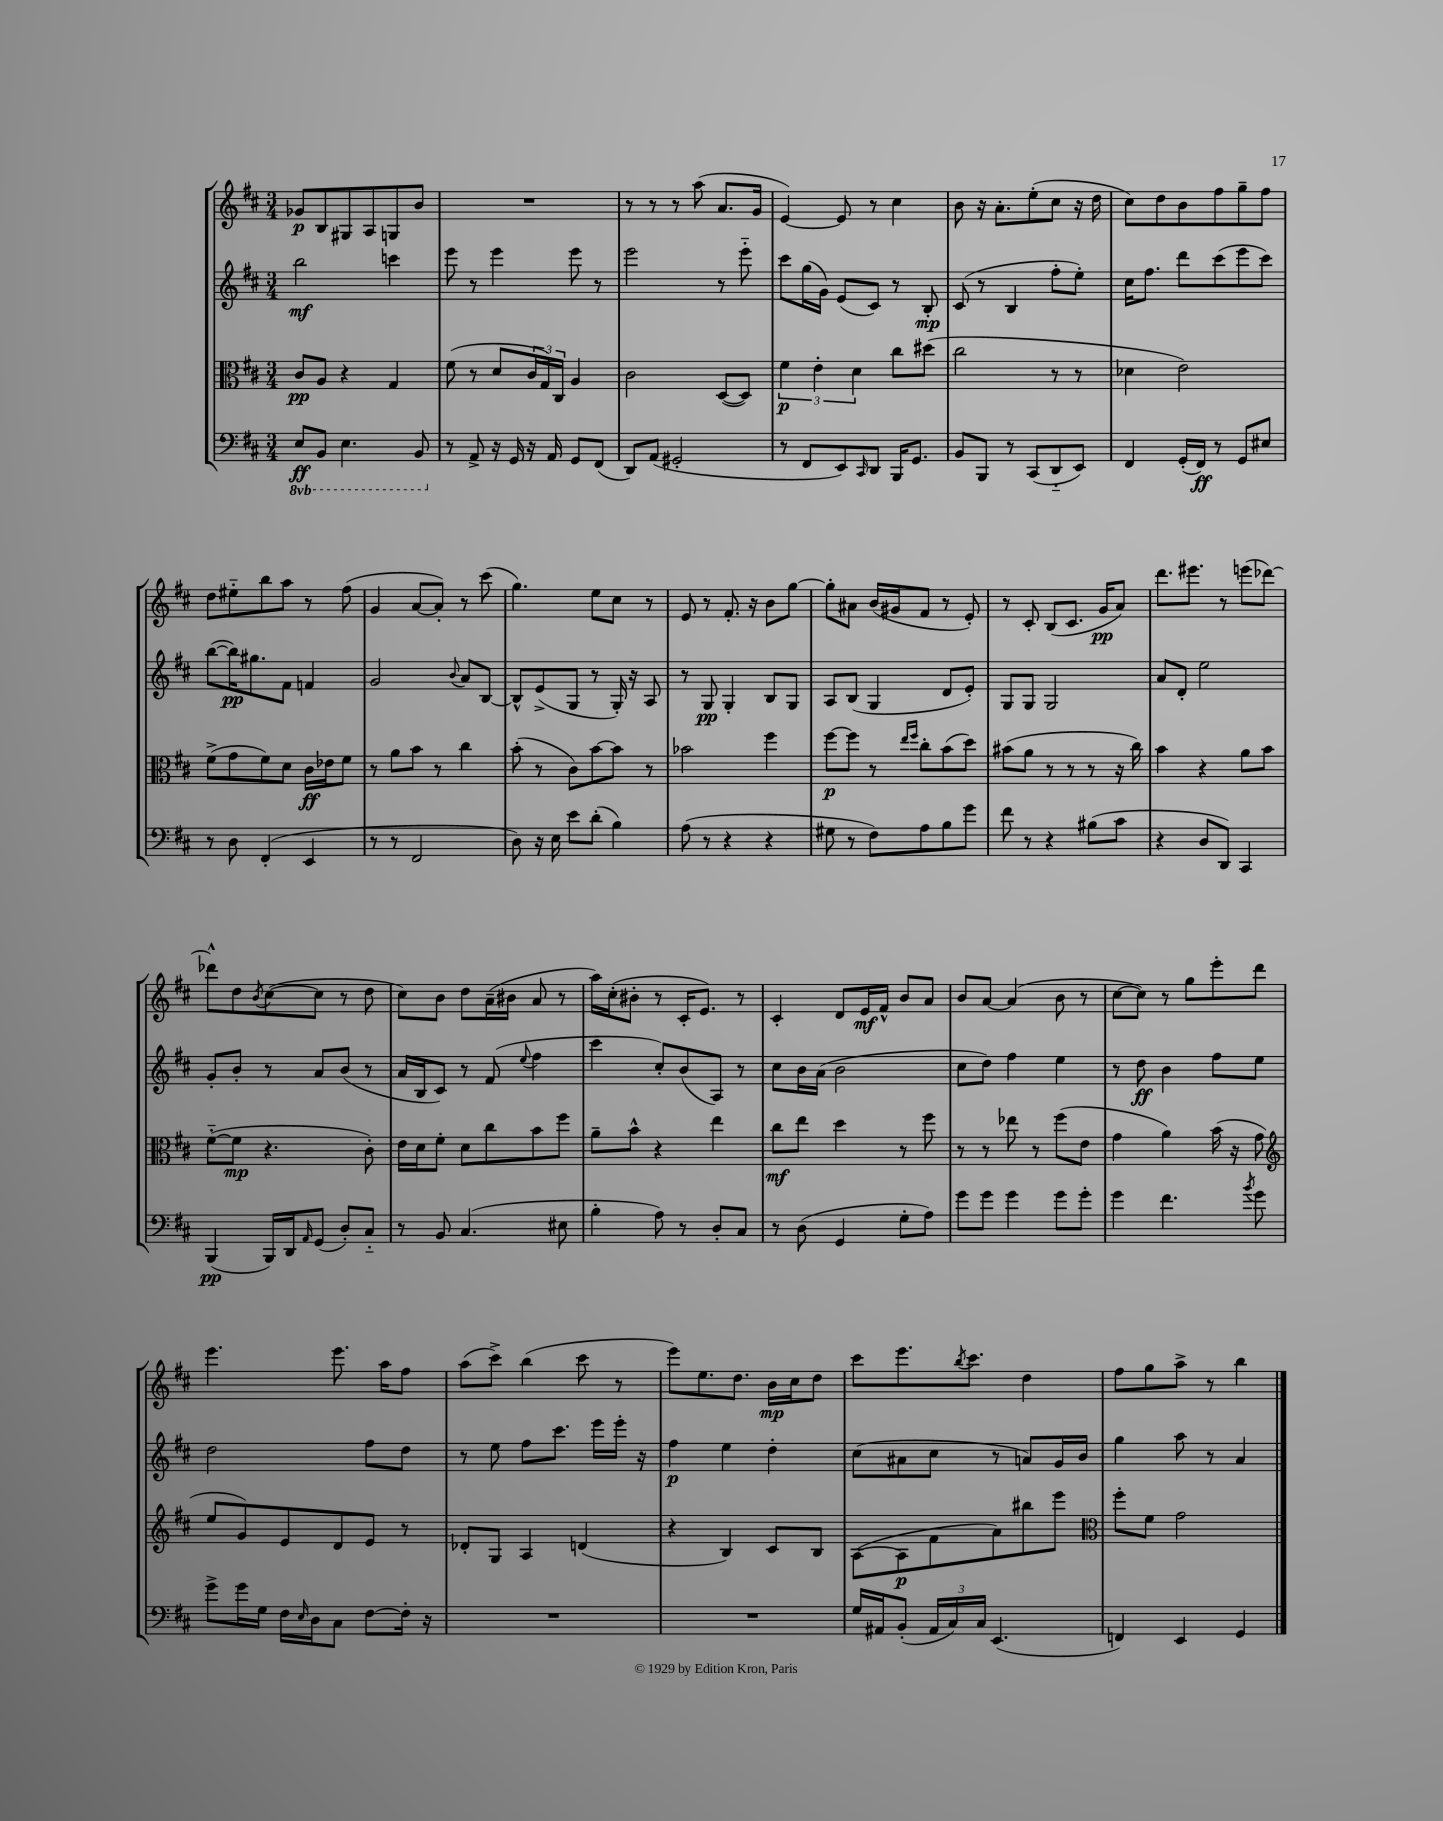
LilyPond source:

<<
\new StaffGroup <<
\new Staff = "s0" {
    \clef treble \key d \major \numericTimeSignature \time 3/4
    ges'8\p b8 gis8 a8 g8 b'8 |
    R2. |
    r8 r8 r8 a''8( a'8. g'16 |
    e'4~) e'8 r8 cis''4 |
    b'8 r16 a'8.-. e''8-.( cis''8 r16 d''16 |
    cis''8) d''8 b'8 fis''8 g''8-- fis''8 |
    d''8 eis''8-_ b''8 a''8 r8 fis''8( |
    g'4 a'8~ a'8-.) r8 cis'''8( |
    g''4.) e''8 cis''8 r8 |
    e'8 r8 fis'8.-. r16 b'8 g''8~ |
    g''8-. ais'8 b'16( gis'16 fis'8 r8 e'8-.) |
    r8 cis'8-. b8( cis'8. g'16\pp a'8) |
    d'''8. eis'''8. r8 e'''8( des'''8~) |
    des'''8-^ d''8 \acciaccatura { b'8 } cis''8~( cis''8 r8 d''8 |
    cis''8) b'8 d''8 a'16--( bis'16 a'8 r8 |
    a''16) cis''16-.( bis'8-. r8 cis'16-. e'8.) r8 |
    cis'4-. d'8 e'16\mf fis'16-^ b'8 a'8 |
    b'8 a'8~ a'4( b'8 r8 |
    cis''8~ cis''8) r8 g''8 e'''8-. d'''8 |
    e'''4. e'''8. a''16 fis''8 |
    a''8( cis'''8->) b''4( cis'''8 r8 |
    e'''8) e''8. d''8. b'16\mp cis''16 d''8 |
    cis'''8 e'''8. \acciaccatura { b''8 } cis'''8. d''4 |
    fis''8 g''8 a''8-> r8 b''4 \bar "|." |
}
\new Staff = "s1" {
    \clef treble \key d \major \numericTimeSignature \time 3/4
    b''2\mf c'''4 |
    e'''8 r8 e'''4 e'''8 r8 |
    e'''2 r8 e'''8-_ |
    cis'''8 g''16( g'16) e'8( cis'8) r8 b8-.\mp |
    cis'8( r8 b4 fis''8-. e''8-.) |
    cis''16 fis''8. d'''8 cis'''8( e'''8 cis'''8) |
    b''8~( b''16\pp) gis''8. fis'8 f'4 |
    g'2 \appoggiatura { b'8 } a'8 b8~ |
    b8-^ e'8->( g8 r8 g16-.) r16 a8 |
    r8 g8\pp g4-. b8 g8 |
    a8 b8( g4 d'8 e'8-.) |
    g8 g8 g2 |
    a'8 d'8-. e''2 |
    g'8-. b'8-. r8 a'8 b'8( r8 |
    a'16 b16 cis'8) r8 fis'8( \appoggiatura { e''8 } fis''4 |
    cis'''4 cis''8-.) b'8( a8) r8 |
    cis''8 b'16 a'16( b'2 |
    cis''8 d''8) fis''4 e''4 |
    r8 d''8\ff b'4 fis''8 e''8 |
    d''2 fis''8 d''8 |
    r8 e''8 fis''8 cis'''8. e'''16 e'''16-. r16 |
    fis''4\p e''4 d''4-. |
    cis''8( ais'8 cis''8 r8 a'8) g'16 b'16 |
    g''4 a''8 r8 a'4 \bar "|." |
}
\new Staff = "s2" {
    \clef alto \key d \major \numericTimeSignature \time 3/4
    cis'8\pp a8 r4 g4 |
    fis'8( r8 d'8 \tuplet 3/2 { cis'16 g16) cis16 } a4 |
    cis'2 d8~( d8) |
    \tuplet 3/2 { fis'4\p e'4-. d'4 } cis''8 dis''8( |
    cis''2 r8 r8 |
    des'4 e'2) |
    fis'8->( g'8 fis'8) d'8 cis'16\ff ees'16 fis'8 |
    r8 a'8 b'8 r8 cis''4 |
    b'8-.( r8 cis'8) b'8~ b'8 r8 |
    bes'2 fis''4 |
    fis''8~\p fis''8 r8 \grace { e''16 fis''16 } cis''8-. b'8( d''8) |
    bis'8( a'8 r8 r8 r8 r16 cis''16) |
    b'4 r4 a'8 b'8 |
    fis'8~-_( fis'8\mp r4. cis'8-.) |
    e'16 d'16 fis'8-. d'8 cis''8 b'8 fis''8 |
    a'8-- b'8-^ r4 e''4 |
    cis''8\mf e''8 d''4 r8 fis''8 |
    r8 r8 ees''8 r8 fis''8( e'8 |
    g'4 a'4) b'16( r16 g'8 |
    \clef treble e''8 g'8) e'8 d'8 e'8 r8 |
    des'8-. g8 a4 d'4( |
    r4 b4) cis'8 b8 |
    a8~( a8\p fis'8 a'8) bis''8 e'''8 |
    \clef alto fis''8-. fis'8 g'2 \bar "|." |
}
\new Staff = "s3" {
    \clef bass \key d \major \numericTimeSignature \time 3/4 \set Staff.ottavationMarkups = #ottavation-simple-ordinals
    \ottava #-1 e,8\ff b,,8 e,4. b,,8 \ottava #0 |
    r8 a,8-> r16 g,16 r16 a,16 g,8 fis,8( |
    d,8) a,8( gis,2-. |
    r8 fis,8 e,8) \grace { cis,16 } d,8 b,,16 g,8. |
    b,8 b,,8 r8 cis,8( d,8-_ e,8) |
    fis,4 g,16-.( fis,16\ff) r8 g,8 eis8 |
    r8 d8 fis,4-.( e,4 |
    r8 r8 fis,2 |
    d8) r16 e16 e'8 d'8-.( b4) |
    a8( r8 r4 r4 |
    gis8 r8 fis8) a8 b8 g'8 |
    fis'8 r8 r4 bis8( cis'8 |
    r4 d8 d,8) cis,4 |
    b,,4\pp( b,,16) d,16 \grace { a,16 } g,8( d8-.) cis8-_ |
    r8 b,8 cis4.( eis8 |
    b4-. a8) r8 d8-. cis8 |
    r8 d8( g,4 g8-. a8) |
    g'8 g'8 g'4 g'8 g'8-. |
    g'4 fis'4. \acciaccatura { b'8 } g'8 |
    g'8-> g'16 g16 fis16 \grace { e16 } d16 cis8 fis8~ fis16-. r16 |
    R2. |
    R2. |
    g16 ais,16 b,8-.( \tuplet 3/2 { ais,16 cis16) cis16 } e,4.( |
    f,4) e,4 g,4 \bar "|." |
}
>>
>>
\layout { \context { \Score \remove "Bar_number_engraver" } }
